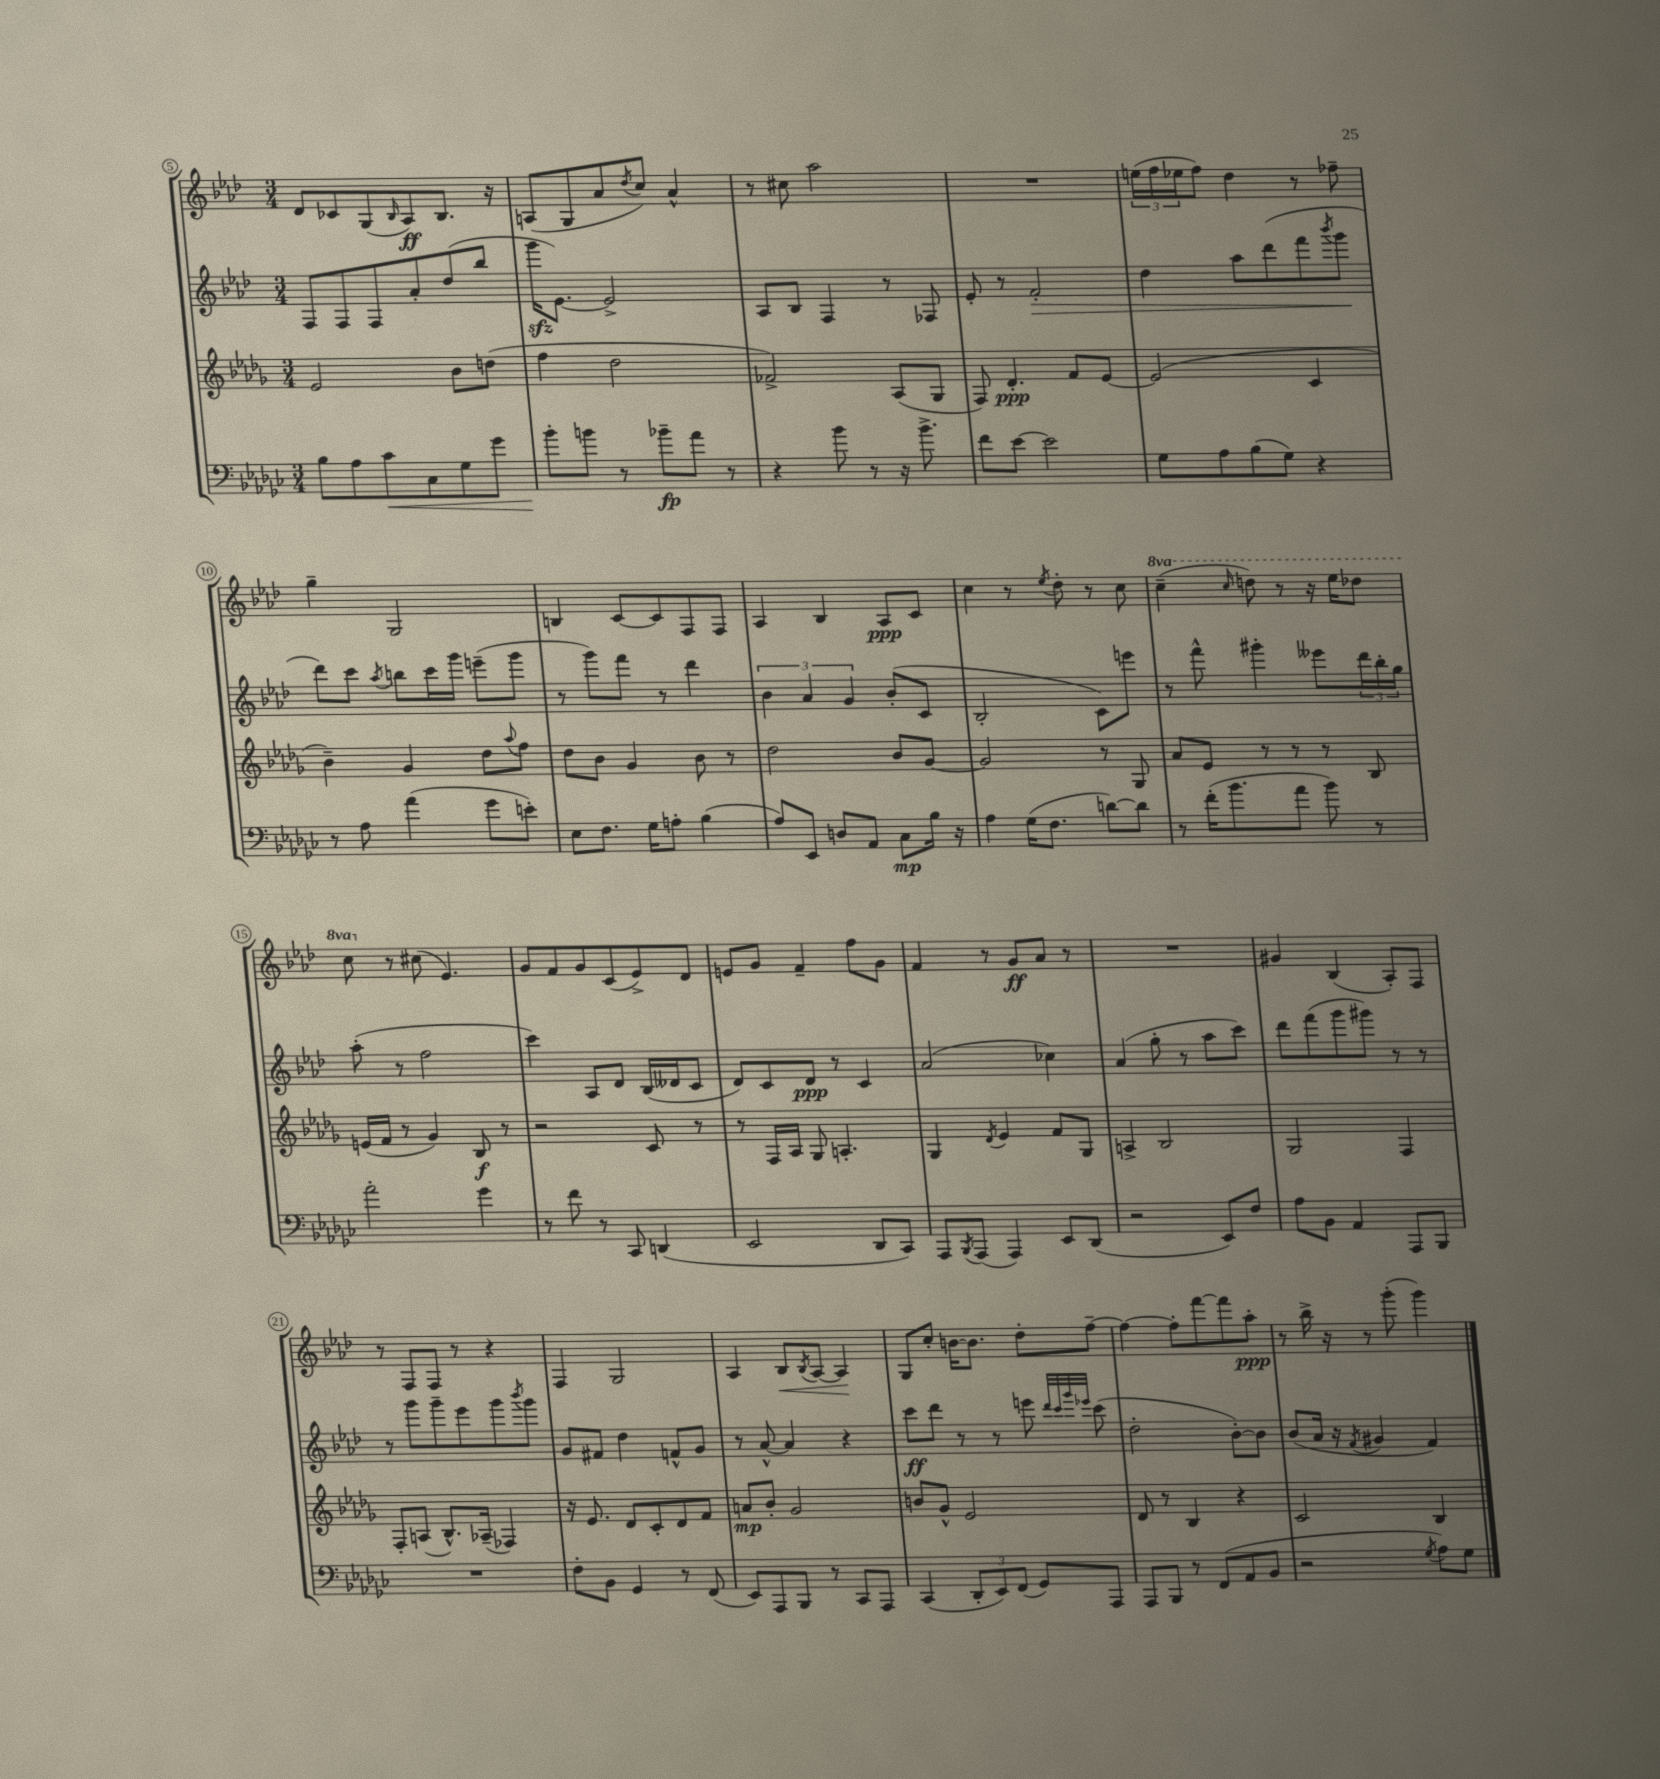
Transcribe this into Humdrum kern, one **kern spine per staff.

**kern	**kern	**kern	**kern
*staff4	*staff3	*staff2	*staff1
*clefF4	*clefG2	*clefG2	*clefG2
*k[b-e-a-d-g-c-]	*k[b-e-a-d-g-]	*k[b-e-a-d-]	*k[b-e-a-d-]
*M3/4	*M3/4	*M3/4	*M3/4
8B-	2e-	8F	8d-
8A-	.	8F	8c-
8c-	.	8F	(8G
.	.	.	16qqB-
8C-	.	8a-'	8A-)
8G-	8b-	(8dd-	8.B-
8g-	(8dd	8bb-	.
.	.	.	16r
=	=	=	=
8b-'	4ff	16ggg	(8A
.	.	[8.e-)	.
8b	.	.	8G
8r	2dd-	2e-^]	8a-
.	.	.	8qdd-
8b-~	.	.	8cc)
8a-	.	.	4a-^^
8r	.	.	.
=	=	=	=
4r	2f-^)	8A-	8r
.	.	8B-	8cc#
8b-	.	4F	2aa-
8r	.	.	.
16r	(8A-	8r	.
8.b-^	.	.	.
.	8G-	8F-	.
=	=	=	=
8f	8F)	8e-'	2.r
[8e-	4.d-'	8r	.
2e-]	.	2f'	.
.	8f	.	.
.	[8e-	.	.
=	=	=	=
8G-	(2e-]	4dd-	(24ee
.	.	.	24ff
.	.	.	24ee-
8A-	.	.	8ff)
(8B-	.	8aa-	4dd-
8G-)	.	(8ddd-	.
4r	4c	8fff	8r
.	.	8qbbb-	.
.	.	8ggg	8ff-~
=	=	=	=
8r	4b-~)	8ddd-)	4gg~
8A-	.	8ccc	.
.	.	8qaa-	.
(4a-	4g-	8bb	2G
.	.	16ccc	.
.	.	16ggg	.
8g-	8dd-	(8eee~	.
.	8qqaa-	.	.
8e')	8ff	8ggg	.
=	=	=	=
8E-	8dd-	8r	4B
8.F	8b-	8ggg)	.
.	4g-	8fff	[8c
16G-	.	.	.
8A'	.	8r	8c]
(4B-	8b-	4ddd-	8F
.	8r	.	8F
=	=	=	=
8A-)	2dd-	6b-	4A-
8EE-	.	.	.
.	.	6a-	.
8D	.	.	4B-
.	.	6g	.
8AA-	.	.	.
8C-	8b-	(8b-'	8A-
16B-	[8g-	8c	8c
16r	.	.	.
=	=	=	=
4A-	2g-]	2B-'	4cc
(16G-	.	.	8r
8.F	.	.	.
.	.	.	8qee-
.	.	.	8dd-'
[8d)	8r	8c)	8r
8d]	8G-	8eee	8cc
=	=	=	=
8r	8a-	8r	(4ccc~
(16f'	8e-	8fff^^	.
8.b-	.	.	.
.	.	.	16qqccc
.	8r	4ggg#'	8ddd)
8a-	8r	.	8r
8b-)	8r	8eee--	16r
.	.	.	16eee-
8r	8B-	24ddd-	8ddd-
.	.	24bb-'	.
.	.	24gg	.
=	=	=	=
2a-'	(16e	(8aa-'	8ccc
.	16f	.	.
.	8r	8r	8r
.	4g-)	2ff	(8cc#
.	.	.	4.e-)
4g-	8B-	.	.
.	8r	.	.
=	=	=	=
8r	2r	4ccc)	8g
8f	.	.	8f
8r	.	8A-	8g
8CC-	.	8d-	(8c
(4DD	8c	(16B-	8e-^)
.	.	16d--	.
.	8r	8c	8d-
=	=	=	=
2EE-	8r	8d-)	8e
.	16F	8c	8g
.	16A-	.	.
.	8G-	8d-	4f~
.	4.A'	8r	.
8DD-	.	4c	8ff
8CC-)	.	.	8g
=	=	=	=
8AAA-	4G-	(2a-	4f
8qBBB-	.	.	.
(8AAA-	.	.	.
.	8qd-	.	.
4AAA-)	4e-	.	8r
.	.	.	8g
8EE-	8f	4cc-)	8a-
(8DD-	8G-	.	8r
=	=	=	=
2r	4A^	(4a-	2.r
.	2B-	8gg'	.
.	.	8r	.
8EE-)	.	8aa-	.
8F	.	8ccc)	.
=	=	=	=
8A-	2G-	8ddd-	4g#
8BB-	.	(8fff	.
4AA-	.	8ggg	(4B-
.	.	8ggg#)	.
8AAA-	4F	8r	8A-')
8BBB-	.	8r	8F
=	=	=	=
2.r	8F'	8r	8r
.	(8A	8ggg	8F
.	8.B-^^)	8ggg~	8F
.	.	8eee-	8r
.	(16A-~	.	.
.	4F-)	8ggg	4r
.	.	8qbbb-	.
.	.	8ggg	.
=	=	=	=
8F'	16r	8g	4F
.	8.e-	.	.
8BB-	.	8f#	.
4GG-	8d-	4dd-	2G
.	8c'	.	.
8r	8d-	8f^^	.
(8FF	8f	8g	.
=	=	=	=
8EE-)	8a	8r	4A-
8AAA-	8b-'	[8a-^^	.
8BBB-	2g-	4a-]	8B-
.	.	.	8qB-
8r	.	.	[8A-
8CC-	.	4r	4A-]
8AAA-	.	.	.
=	=	=	=
(4CC-	8b	8ccc	8G
.	8g-^^	8ddd-	8cc'
12DD-'	2e-	8r	[16b
.	.	.	8.b]
12EE-)	.	.	.
.	.	8r	.
(12FF	.	.	.
8GG-)	.	8eee	8dd-'
.	.	32qqddd-	.
.	.	32qqccc	.
.	.	32qqggg	.
.	.	32qqeee-	.
8AAA-	.	(8ccc	[8ff~
=	=	=	=
8AAA-	8d-	2dd-'	4ff_
8BBB-	8r	.	.
8r	4B-	.	8ff']
(8FF	.	.	[8fff
8AA-	4r	[8b-')	8fff]
8BB-	.	8b-]	8aa-'
=	=	=	=
2r	2c	(8b-	8r
.	.	16a-	16bb-^
.	.	16r	16r
.	.	8qf	.
.	.	4g#	8r
.	.	.	(8ggg'
8qG-	.	.	.
8A-)	4B-	4f)	4ggg)
8G-	.	.	.
==	==	==	==
*-	*-	*-	*-
